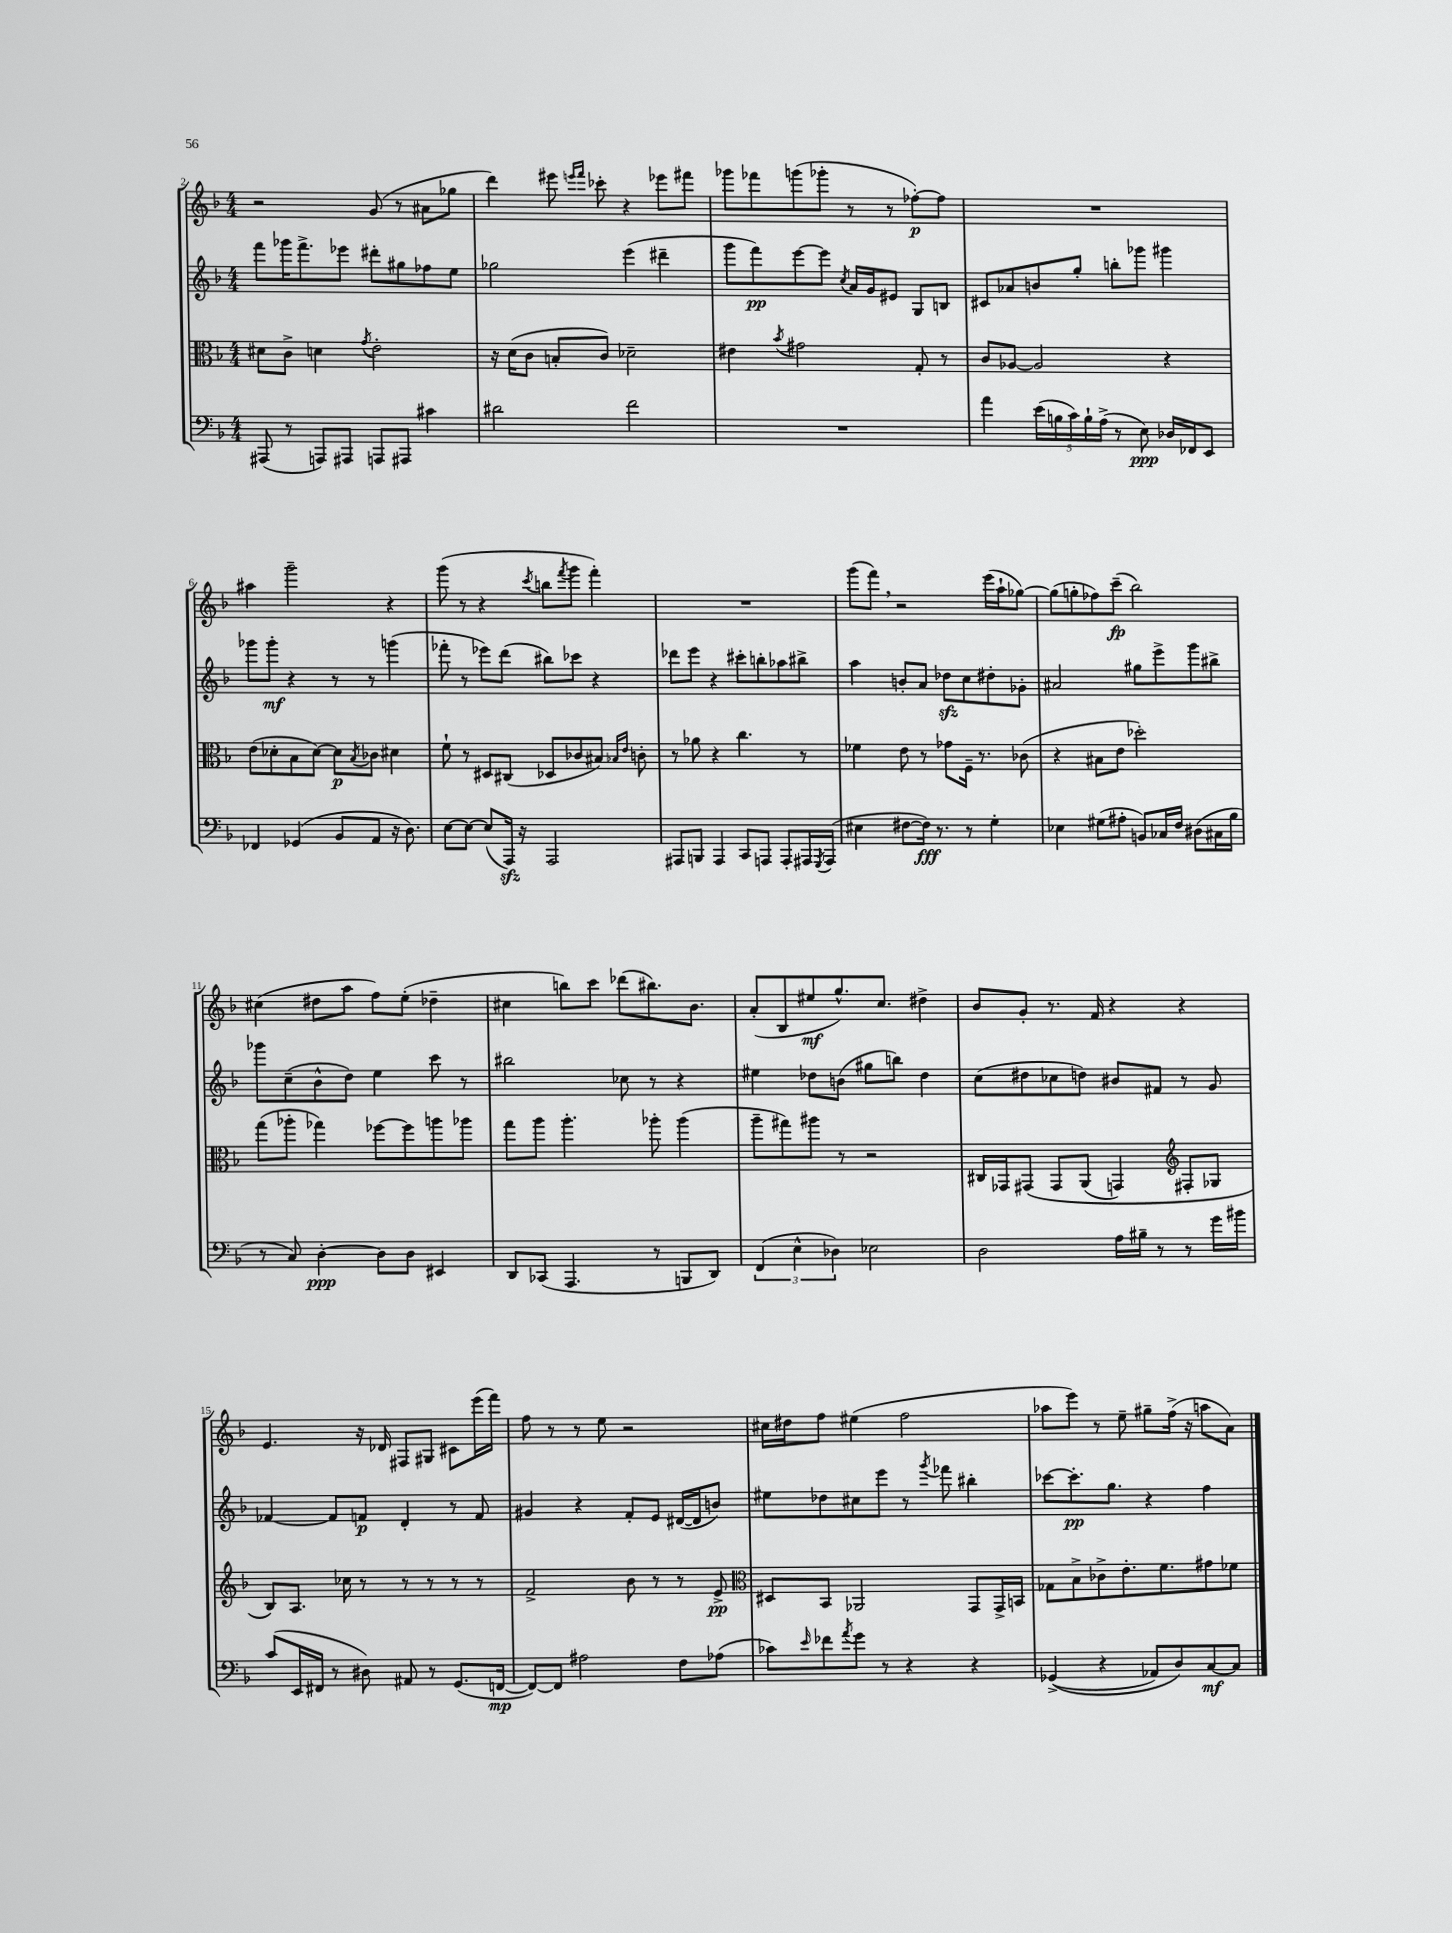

**kern	**kern	**kern	**kern
*staff4	*staff3	*staff2	*staff1
*clefF4	*clefC3	*clefG2	*clefG2
*k[b-]	*k[b-]	*k[b-]	*k[b-]
*M4/4	*M4/4	*M4/4	*M4/4
(8AAA#	8d#	8fff	2r
8r	8c^	16ggg-	.
.	.	8.fff^	.
8AAA)	4d	.	.
8AAA#	.	8eee-	.
.	8qg	.	.
8AAA	2e'	8ddd#'	(8g
8AAA#	.	8gg#	8r
4c#	.	8ff-	8a#
.	.	8ee	8gg-
=	=	=	=
2d#	16r	2gg-	4ddd)
.	(16d	.	.
.	8c	.	.
.	8B'	.	8eee#
.	.	.	16qqeee
.	.	.	16qqfff
.	8c)	.	8ccc-'
2f	2d-~	(4eee	4r
.	.	4ddd#~	8eee-
.	.	.	8fff#
=	=	=	=
1r	4e#	8ggg	8ggg-
.	.	8fff)	8fff-
.	8qb-	.	.
.	2g#	[8eee	(8ggg
.	.	8eee]	8ggg-'
.	.	8qcc	.
.	.	16a	8r
.	.	16g	.
.	.	8e#	8r
.	8G'	8G	[8ff-')
.	8r	8B	8ff-]
=	=	=	=
4a	8c	8c#	1r
.	[8A-	8a-	.
(20e	2A-]	8b	.
20B	.	.	.
20c)	.	.	.
.	.	8gg'	.
20B`	.	.	.
(20A^	.	.	.
8r	.	8bb'	.
8E)	.	8ggg-	.
16D-	4r	4ggg#	.
16FF-	.	.	.
8EE	.	.	.
=	=	=	=
4FF-	(8e	8ggg-	4aa#
.	8d-'	8ggg-'	.
(4GG-	8B-	4r	2ggg~
.	[8d-)	.	.
8BB-	8d-]	8r	.
.	8qB-	.	.
8AA	8c-	8r	.
16r	4d#	(4ggg	4r
8.D)	.	.	.
=	=	=	=
[8E	8f`	8fff-'	(8ggg
8E_	8r	8r	8r
(8E]	8D#	8eee-)	4r
16AAA)	(8C#	(8ddd	.
16r	.	.	.
.	.	.	8qccc
2AAA	8D-	8bb#)	8bb
.	.	.	8qfff
.	8c-	8ccc-	8ggg
.	8B#)	4r	4fff')
.	16qqB-	.	.
.	16qqe	.	.
.	8c'	.	.
=	=	=	=
8AAA#	8r	8ddd-	1r
8BBB	8a-	8eee	.
4AAA#	4r	4r	.
8CC	4.cc	8ccc#'	.
8AAA	.	8bb'	.
8AAA'	.	8aa-	.
16AAA#	8r	8bb#^	.
8qGGG	.	.	.
(16AAA#	.	.	.
=	=	=	=
4E#	4f-	4aa	(8ggg
.	.	.	8fff)
[8F#	8e	8b'	2r
16F#])	8r	8a	.
8.r	.	.	.
.	8g-	8dd-	.
8r	16F~	8cc	.
.	8.r	.	.
4G'	.	8dd#'	(16eee
.	.	.	16aa`
.	(8c-	8g-'	[8gg-)
=	=	=	=
4E-	4r	2a#	(8gg-]
.	.	.	8gg'
(8G#	8B#	.	8ff-)
8A#'	8e	.	(8ccc~
8BB)	2dd-')	8gg#	2bb-)
16C-	.	8eee^	.
16F	.	.	.
(8D#	.	8ggg	.
16C#	.	8bb#^	.
16B-	.	.	.
=	=	=	=
8r	(8gg	8ggg-	(4cc#
8C)	8aa-'	(8cc~	.
[4D'	4gg-)	8b-^^	8dd#
.	.	8dd)	8aa
8D]	[8ff-	4ee	8ff)
8D	8ff-]	.	(8ee'
4EE#	8aa	8ccc	4dd-~
.	8aa-	8r	.
=	=	=	=
8DD	8gg	2bb#	4cc#
(8CC-	8aa	.	.
4.AAA	4.aa'	.	8bb)
.	.	.	8ccc
.	.	8cc-	(8ddd-
8r	8aa-'	8r	8.bb#)
8BBB	(4aa-	4r	.
.	.	.	8.b-
8DD)	.	.	.
=	=	=	=
(6FF	8aa~	4ee#	(8a'
.	8gg#)	.	8B-
6E^^	.	.	.
.	8aa#	8dd-	8ee#
6D-)	.	.	.
.	8r	(8b	8.gg^^)
2E-	2r	8gg#	.
.	.	.	8.cc
.	.	8bb)	.
.	.	4dd-	4dd#^
=	=	=	=
2D	16C#	(8cc	8b-
.	16GG-	.	.
.	&(8GG#	8dd#	8g'
.	8GG#	8cc-	8.r
.	(8AA	8dd)	.
.	.	.	16f
16A	4GG)	8b#	4r
16B#~	.	.	.
8r	.	8f#	.
*	*clefG2	*	*
8r	8F#'	8r	4r
16g	8G-	8g	.
16b#	.	.	.
=	=	=	=
(8c	8B-&)	[4f-	4.e
16EE	8.A	.	.
16FF#	.	.	.
8r	.	8f-]	.
.	16cc-	.	.
8D#)	8r	8f	16r
.	.	.	16d-
8AA#	8r	4d'	8F#
8r	8r	.	8G#
(8.GG	8r	8r	8c#
.	8r	8f	(16eee
[16FF	.	.	16fff)
=	=	=	=
8FF_)	2f^	4g#	8ff
8FF]	.	.	8r
2A#	.	4r	8r
.	.	.	8ee
.	8b-	8f'	2r
.	8r	8e	.
8F	8r	([16d#	.
.	.	16d#]	.
(8A-	8e^	8b)	.
=	=	=	=
*	*clefC3	*	*
8c-)	8D#	8ee#	16cc#
.	.	.	16dd#
16qqe	.	.	.
8f-	8BB-	8dd-	8ff
8qa	.	.	.
8g	2AA-	8cc#	(4ee#
8r	.	8eee	.
4r	.	8r	2ff
.	.	8qggg	.
.	.	8fff-	.
4r	8GG	4bb#'	.
.	16GG^	.	.
.	16BB	.	.
=	=	=	=
&((4GG-^	8G-	[8ccc-	8aa-
.	8B-^	8.ccc-']	8eee)
4r	8c-^	.	8r
.	.	8.gg	.
.	8.e'	.	8ee~
8AA-)	.	4r	8gg#~
.	8.f	.	.
8D&)	.	.	(16ff^
.	.	.	16r
[8C	8g#	4ff	8aa
8C]	8f-	.	8a)
==	==	==	==
*-	*-	*-	*-
